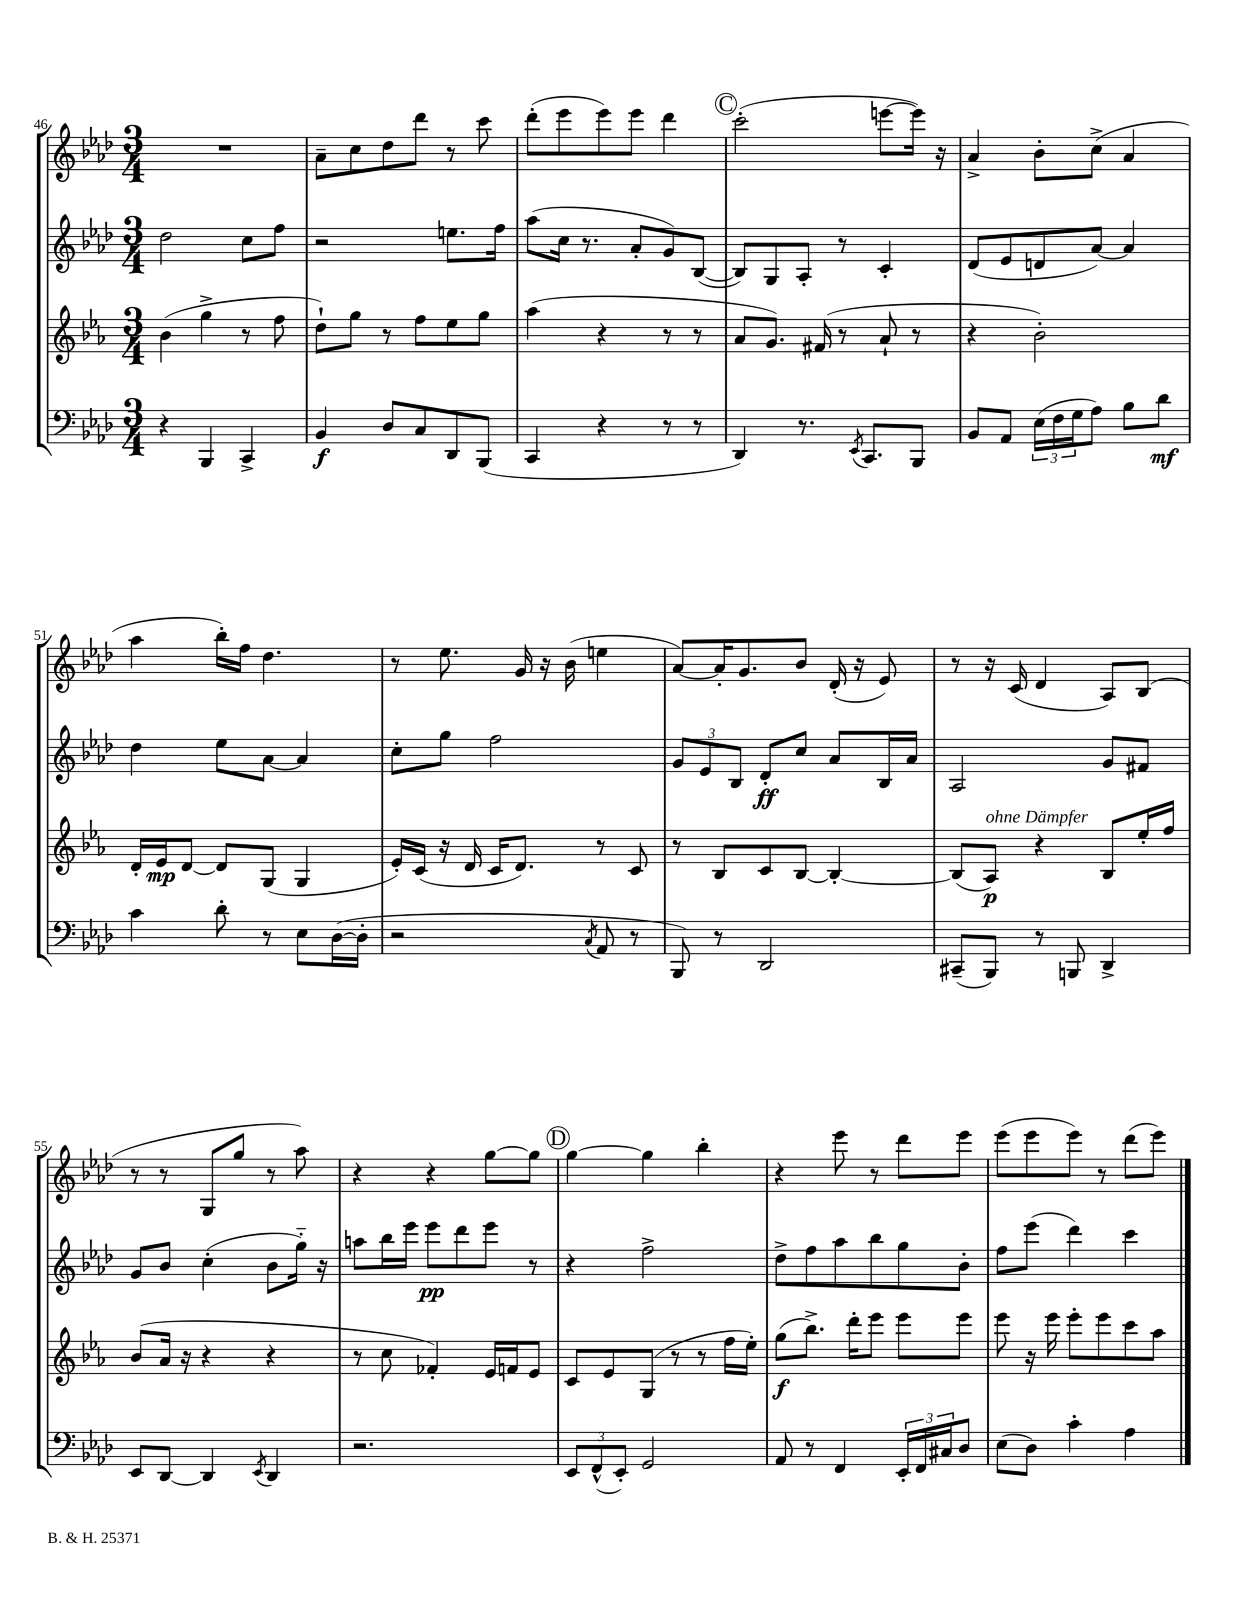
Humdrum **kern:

**kern	**kern	**kern	**kern
*staff4	*staff3	*staff2	*staff1
*clefF4	*clefG2	*clefG2	*clefG2
*k[b-e-a-d-]	*k[b-e-a-]	*k[b-e-a-d-]	*k[b-e-a-d-]
*M3/4	*M3/4	*M3/4	*M3/4
4r	(4b-\	2dd-\	2.r
4BBB-/	4gg^\	.	.
4CC^/	8r	8cc\L	.
.	8ff\	8ff\J	.
=	=	=	=
4BB-/	8dd`\L)	2r	8a-~\L
.	8gg\J	.	8cc\
8D-/L	8r	.	8dd-\
8C/	8ff\L	.	8ddd-\J
8DD-/	8ee-\	8.ee\L	8r
(8BBB-/J	8gg\J	.	8ccc\
.	.	16ff\Jk	.
=	=	=	=
4CC/	(4aa-\	(8aa-\L	(8ddd-'\L
.	.	16cc\Jk	8eee-\
.	.	8.r	.
4r	4r	.	8eee-\)
.	.	8a-'/L	8eee-\J
8r	8r	8g/)	4ddd-\
8r	8r	([8B-/J	.
=	=	=	=
4DD-/)	8a-/L	8B-/]L)	(2ccc'\
.	8.g/J)	8G/	.
8.r	.	8A-'/J	.
.	(16f#/	.	.
.	8r	8r	.
8qEE-/	.	.	.
8.CC/L	.	.	.
.	8a-`/	4c'/	[8eee\L
8BBB-/J	8r	.	16eee\]Jk)
.	.	.	16r
=	=	=	=
8BB-/L	4r	(8d-/L	4a-^/
8AA-/J	.	8e-/	.
(24E-\LL	2b-'\)	8d/	8b-'\L
24F\	.	.	.
24G\J	.	.	.
8A-\J)	.	[8a-/J)	(8cc^\J
8B-\L	.	4a-/]	4a-/
8d-\J	.	.	.
=	=	=	=
4c\	16d'/LL	4dd-\	4aa-\
.	16e-/J	.	.
.	[8d/J	.	.
8d-'\	8d/]L	8ee-\L	16bb-'\LL)
.	.	.	16ff\JJ
8r	(8G/J	[8a-\J	4.dd-\
8E-\L	4G/	4a-/]	.
([16D-\L	.	.	.
16D-'\]JJ	.	.	.
=	=	=	=
2r	16e-'/LL)	8cc'\L	8r
.	(16c/JJ	.	.
.	16r	8gg\J	8.ee-\
.	16d/	.	.
.	16c/LK	2ff\	.
.	8.d/J)	.	16g/
.	.	.	16r
.	.	.	(16b-\
8qC/	.	.	.
8AA-/	8r	.	4ee\
8r	8c/	.	.
=	=	=	=
8BBB-/)	8r	12g/L	[8a-/L)
.	.	12e-/	.
8r	8B-/L	.	16a-'/]K
.	.	12B-/J	.
.	.	.	8.g/
2DD-/	8c/	8d-'/L	.
.	[8B-/J	8cc/J	8b-/J
.	4B-'/_	8a-/L	(16d-'/
.	.	.	16r
.	.	16B-/L	8e-/)
.	.	16a-/JJ	.
=	=	=	=
(8CC#~/L	(8B-/]L	2A-/	8r
8BBB-/J)	8A-/J)	.	16r
.	.	.	(16c/
8r	4r	.	4d-/
8BBB/	.	.	.
4DD-^/	8B-/L	8g/L	8A-/L)
.	16ee-'/L	8f#/J	(8B-/J
.	16ff/JJ	.	.
=	=	=	=
8EE-/L	(8b-/L	8g/L	8r
[8DD-/J	16a-/Jk	8b-/J	8r
.	16r	.	.
4DD-/]	4r	(4cc'\	8G/L
.	.	.	8gg/J
8qEE-/	.	.	.
4DD-/	4r	8b-\L	8r
.	.	16gg'~\Jk)	8aa-\)
.	.	16r	.
=	=	=	=
2.r	8r	8aa\L	4r
.	8cc\	16bb-\L	.
.	.	16eee-\JJ	.
.	4f-'/)	8eee-\L	4r
.	.	8ddd-\	.
.	16e-/LL	8eee-\J	[8gg\L
.	16f/J	.	.
.	8e-/J	8r	8gg\]J
=	=	=	=
12EE-/L	8c/L	4r	[4gg\
(12FF^^/	.	.	.
.	8e-/	.	.
12EE-'/J)	.	.	.
2GG/	(8G/J	2ff^\	4gg\]
.	8r	.	.
.	8r	.	4bb-'\
.	16ff\LL	.	.
.	16ee-'\JJ)	.	.
=	=	=	=
8AA-/	(8gg\L	8dd-^\L	4r
8r	8.bb-^\J)	8ff\	.
4FF/	.	8aa-\	8eee-\
.	16ddd'\LK	.	.
.	8eee-\J	8bb-\	8r
24EE-'/LL	8eee-\L	8gg\	8ddd-\L
24FF/	.	.	.
24C#/J	.	.	.
8D-/J	8eee-\J	8b-'\J	8eee-\J
=	=	=	=
(8E-\L	8eee-\	8ff\L	(8eee-\L
8D-\J)	16r	(8eee-\J	8eee-\
.	16eee-\	.	.
4c'\	8eee-'\L	4ddd-\)	8eee-\J)
.	8eee-\	.	8r
4A-\	8ccc\	4ccc\	(8ddd-\L
.	8aa-\J	.	8eee-\J)
==	==	==	==
*-	*-	*-	*-
